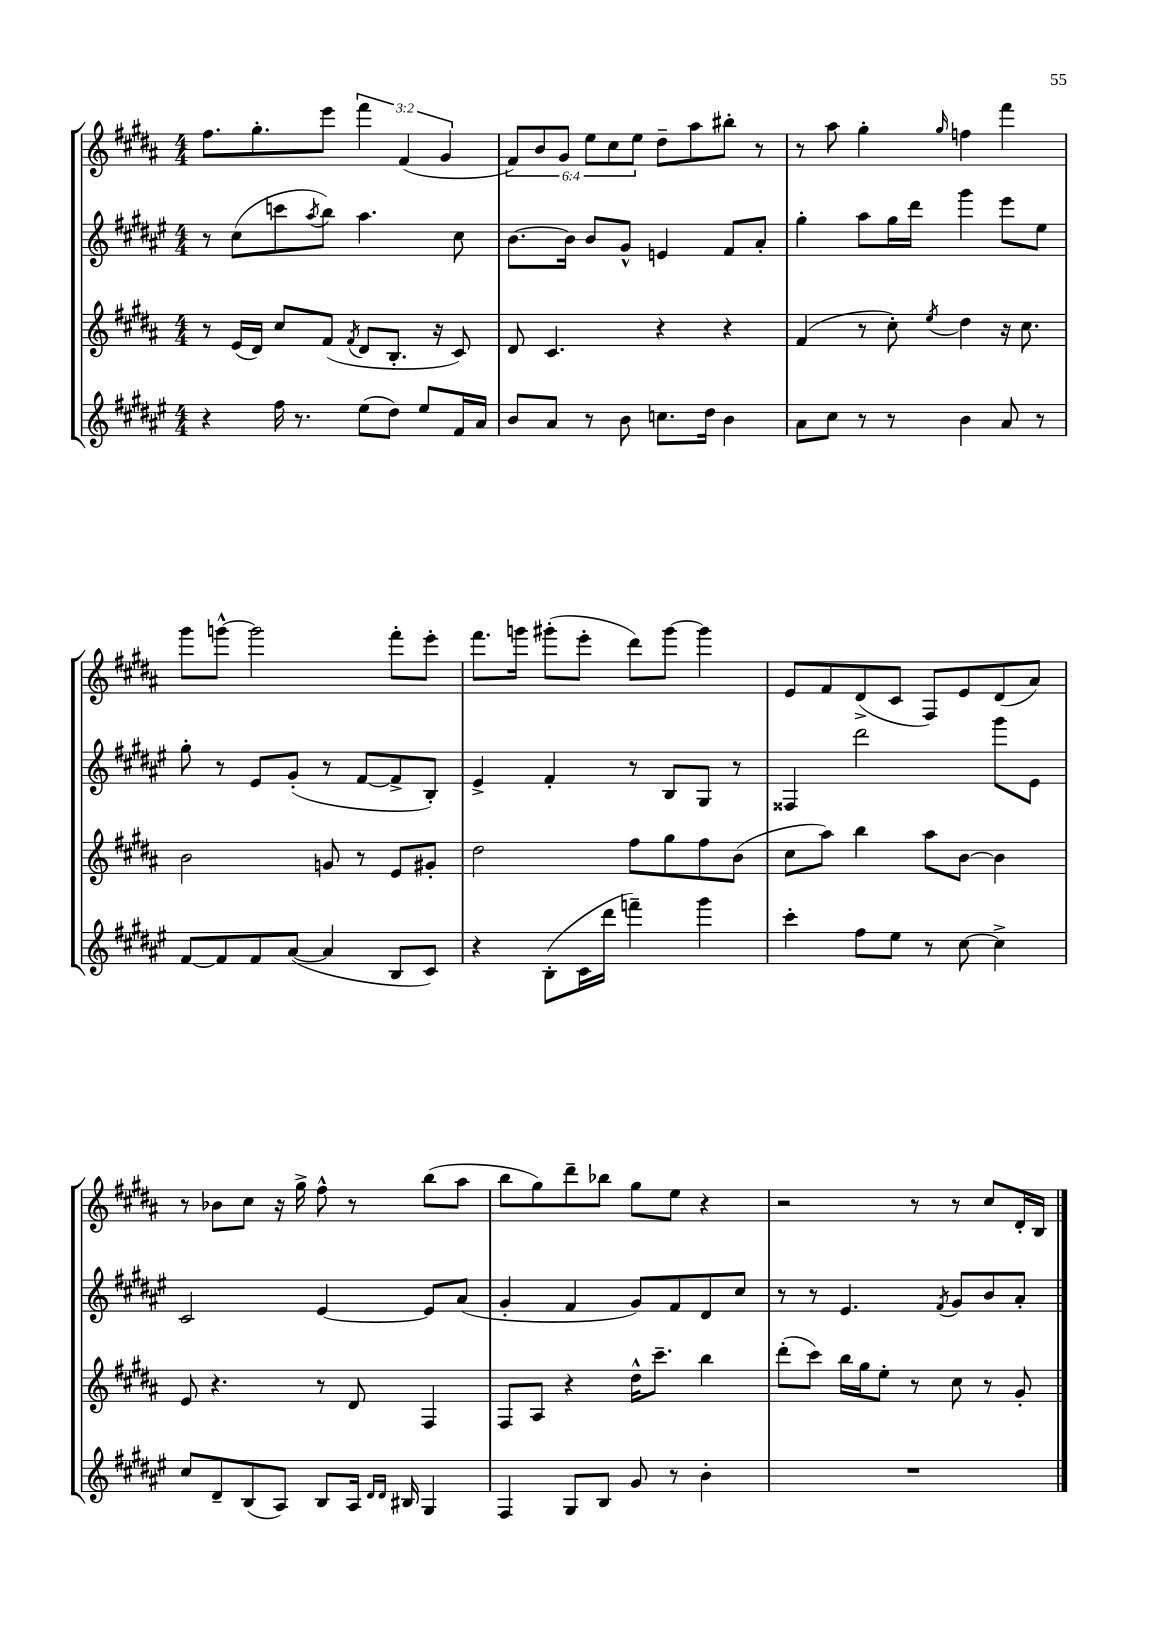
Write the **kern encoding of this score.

**kern	**kern	**kern	**kern
*part4	*part3	*part2	*part1
*staff4	*staff3	*staff2	*staff1
*clefG2	*clefG2	*clefG2	*clefG2
*k[f#c#g#d#a#e#]	*k[f#c#g#d#a#]	*k[f#c#g#d#a#e#]	*k[f#c#g#d#a#]
*M4/4	*M4/4	*M4/4	*M4/4
=19	=19	=19	=19
4r	8r	8r	8.ff#\L
.	(16e/LL	(8cc#\L	.
.	16d#/JJ)	.	8.gg#'\
16ff#\	8cc#/L	8cccn\	.
8.r	.	.	.
.	.	8qaa#/	.
.	(8f#/J	8bb\J)	8eee\J
.	8qf#/	.	.
(8ee#\L	8d#/L	4.aa#\	6fff#\
8dd#\J)	8.B'/J	.	.
.	.	.	(6f#/
8ee#/L	.	.	.
.	16r	.	.
.	.	.	6g#/
16f#/L	8c#/)	8cc#\	.
16a#/JJ	.	.	.
=20	=20	=20	=20
8b/L	8d#/	[8.b\L	12f#/L)
.	.	.	12b/
8a#/J	4.c#/	.	.
.	.	.	12g#/J
.	.	16b\Jk]	.
8r	.	8b/L	12ee\L
.	.	.	12cc#\
8b\	.	8g#^^/J	.
.	.	.	12ee\J
8.ccn\L	4r	4en/	8dd#~\L
.	.	.	8aa#\
16dd#\Jk	.	.	.
4b\	4r	8f#/L	8bb#X'\J
.	.	8a#'/J	8r
=21	=21	=21	=21
8a#\L	(4f#/	4gg#'\	8r
8cc#\J	.	.	8aa#\
8r	8r	8aa#\L	4gg#'\
8r	8cc#'\)	16gg#\L	.
.	.	16ddd#\JJ	.
.	8qee/	.	16qqgg#/
4b\	4dd#\	4ggg#\	4ffn\
8a#/	16r	8eee#\L	4fff#\
.	8.cc#\	.	.
8r	.	8ee#\J	.
!!LO:LB:g=z
=22	=22	=22	=22
[8f#/L	2b\	8gg#'\	8ggg#\L
8f#/]	.	8r	[8gggn^^\J
8f#/	.	8e#/L	2ggg\]
([8a#/J	.	(8g#'/J	.
4a#/]	8gn/	8r	.
.	8r	[8f#/L	.
8B/L	8e/L	8f#^/]	8fff#'\L
8c#/J)	8g#X'/J	8B'/J)	8eee'\J
=23	=23	=23	=23
4r	2dd#\	4e#^/	8.fff#\L
.	.	.	16gggn\Jk
(8B'\L	.	4f#'/	(8ggg#X'\L
16c#\L	.	.	8eee'\J
16ddd#\JJ	.	.	.
4fffn~\)	8ff#\L	8r	8ddd#\L)
.	8gg#\	8B/L	[8ggg#\J
4ggg#\	8ff#\	8G#/J	4ggg#\]
.	(8b\J	8r	.
=24	=24	=24	=24
4ccc#'\	8cc#\L	4F##X/	8e/L
.	8aa#\J)	.	8f#/
8ff#\L	4bb\	2ddd#\	(8d#^/
8ee#\J	.	.	8c#/J
8r	8aa#\L	.	8F#/L)
[8cc#\	[8b\J	.	8e/
4cc#^\]	4b\]	8ggg#\L	(8d#/
.	.	8e#\J	8a#/J)
!!LO:LB:g=z
=25	=25	=25	=25
8cc#/L	8e/	2c#/	8r
8d#~/	4.r	.	8b-X\L
(8B/	.	.	8cc#\J
8A#/J)	.	.	16r
.	.	.	16gg#^\
8B/L	8r	[4e#/	8ff#^^\
16A#/Jk	8d#/	.	8r
16qqd#/LL	.	.	.
16qqd#/JJ	.	.	.
16B#X/	.	.	.
4G#/	4F#/	8e#/L]	(8bb\L
.	.	(8a#/J	8aa#\J
=26	=26	=26	=26
4F#/	8F#/L	4g#'/	8bb\L
.	8A#/J	.	8gg#\)
8G#/L	4r	4f#/	8ddd#~\
8B/J	.	.	8bb-X\J
8g#/	16dd#^^\KL	8g#/L)	8gg#\L
.	8.ccc#~\J	.	.
8r	.	8f#/	8ee\J
4b'\	4bb\	8d#/	4r
.	.	8cc#/J	.
=27	=27	=27	=27
1r	(8ddd#'\L	8r	2r
.	8ccc#\J)	8r	.
.	16bb\LL	4.e#/	.
.	16gg#\J	.	.
.	8ee'\J	.	.
.	8r	.	8r
.	.	8qf#/	.
.	8cc#\	8g#/L	8r
.	8r	8b/	8cc#/L
.	8g#'/	8a#'/J	16d#'/L
.	.	.	16B/JJ
==	==	==	==
*-	*-	*-	*-
